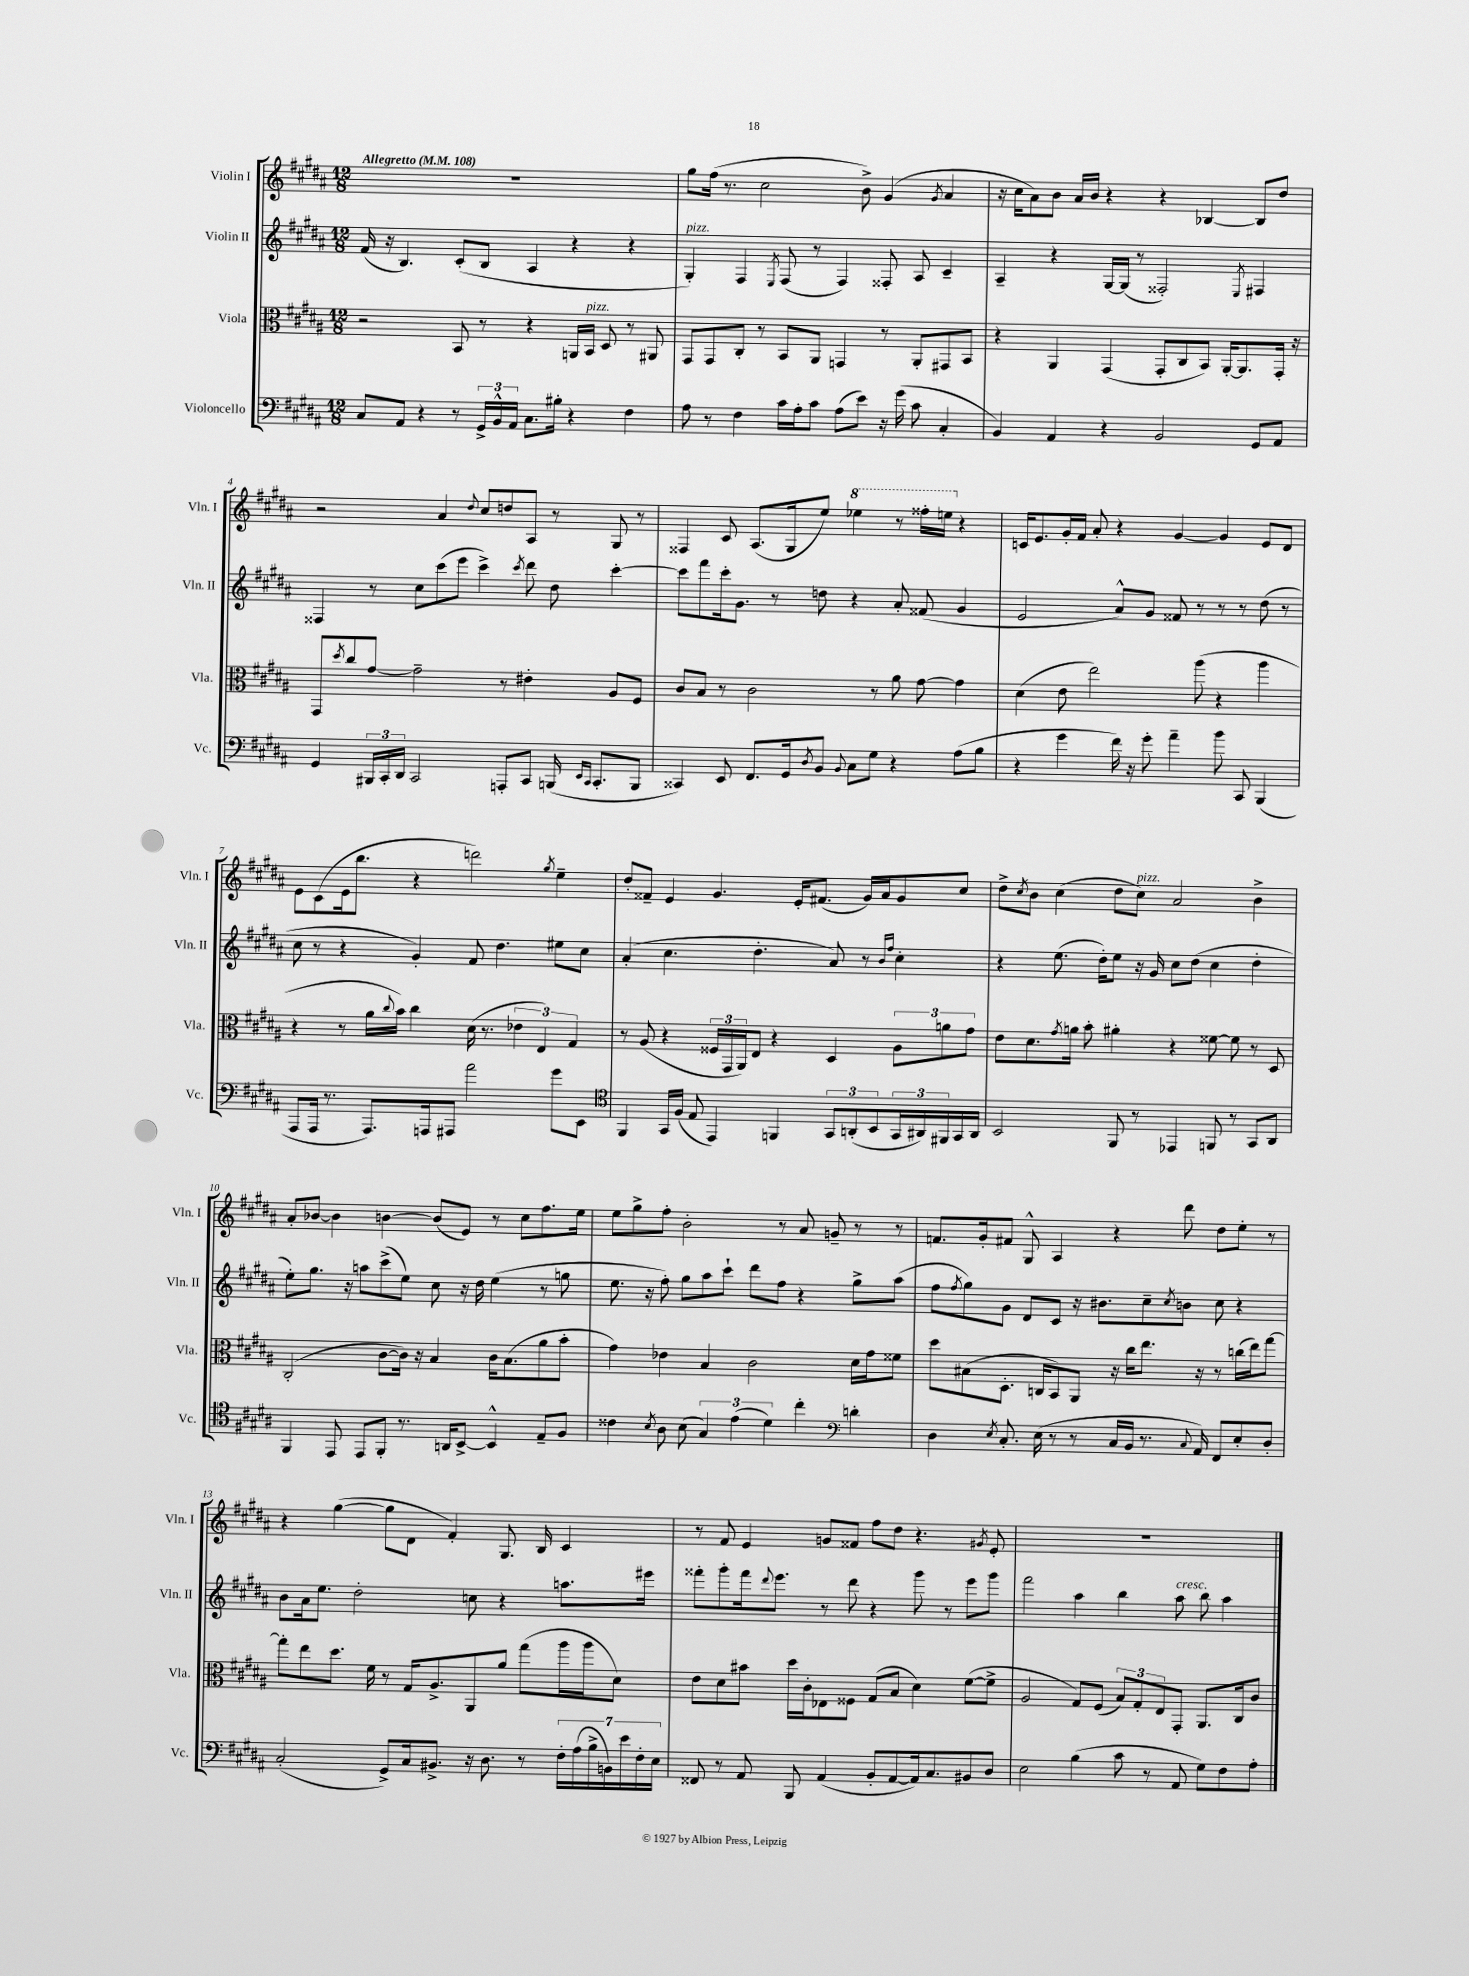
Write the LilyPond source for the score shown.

<<
\new StaffGroup <<
\new Staff = "s0" \with { instrumentName = "Violin I" shortInstrumentName = "Vln. I" } {
    \clef treble \key b \major \numericTimeSignature \time 12/8 \tempo "Allegretto" 4 = 108
    R1. |
    gis''8 fis''16( r8. cis''2 b'8->) gis'4( \acciaccatura { gis'8 } ais'4 |
    r16 cis''16 ais'8) b'8 ais'16 b'16 r4 r4 bes4~ bes8 dis''8 |
    r2 ais'4 \appoggiatura { dis''8 } cis''8 d''8 ais8 r8 gis8 r8 |
    fisis4 cis'8 ais8.( gis16 e''8) \ottava #1 ees'''4 r8 fisis'''16-. e'''16 \ottava #0 r4 |
    c'16 e'8. gis'16-. fis'16 ais'8-. r4 gis'4~ gis'4 e'8 dis'8 |
    e'8 cis'8( e'16 b''8. r4 d'''2) \acciaccatura { gis''8 } e''4-- |
    dis''8-. fisis'8-- e'4 gis'4. e'16-. fis'8.( gis'16) ais'16 gis'8 cis''8 |
    dis''8-> \acciaccatura { cis''8 } b'8 cis''4( dis''8 cis''8^\markup { \italic "pizz." }) ais'2 b'4-> |
    ais'8-. bes'8~ bes'4 b'4~ b'8( e'8) r8 cis''8 fis''8. e''16 |
    e''8 gis''8-> fis''8-. b'2-. r8 ais'8 g'8-- r8 r8 |
    f'8. gis'16-. fis'8 gis8-^ ais4 r4 dis'''8 dis''8 e''8-. r8 |
    r4 gis''4~( gis''8 dis'8 fis'4-.) gis8. b16 cis'4 |
    r8 fis'8 e'4 g'8 fisis'8 fis''8 dis''8 r4. \acciaccatura { gis'8 } e'8-. |
    R1. \bar "|." |
}
\new Staff = "s1" \with { instrumentName = "Violin II" shortInstrumentName = "Vln. II" } {
    \clef treble \key b \major \numericTimeSignature \time 12/8
    fis'16( r16 b4.) cis'8-.( b8 ais4 r4 r4 |
    gis4-.^\markup { \italic "pizz." }) fis4 \acciaccatura { e8 } fis8( r8 fis4) fisis8-. ais8 cis'4-- |
    ais4-- r4 gis16~ gis16( r8 fisis2-.) \acciaccatura { e8 } fis4 |
    fisis4 r8 cis''8 cis'''8( e'''8 cis'''4->) \acciaccatura { cis'''8 } dis'''8 dis''8 cis'''4~-. |
    cis'''8 fis'''8 cis'''16-. gis'8. r8 d''8 r4 ais'8-. fisis'8( gis'4 |
    e'2 ais'8-^) gis'8 fisis'8 r8 r8 r8 dis''8( r8 |
    cis''8 r8 r4 gis'4-.) fis'8 dis''4. eis''8 cis''8 |
    ais'4-.( cis''4. dis''4.-. ais'8) r8 \grace { b'16 fis''16 } cis''4-. |
    r4 e''8.( dis''16-.) e''8 r16 gis'16 cis''8 dis''8( cis''4 dis''4-. |
    e''8-.) gis''8. r16 a''8 cis'''8->( e''8) cis''8 r16 dis''16 e''4( r8 g''8 |
    e''8. r16 fis''8-.) gis''8 ais''8 cis'''8-! dis'''8 fis''8 r4 gis''8-> ais''8( |
    fis''8 \acciaccatura { fis''8 } gis''8) gis'8 dis'8 cis'8 r16 bis'8. cis''8-- \acciaccatura { cis''8 } b'8 cis''8 r4 |
    b'8 ais'16 e''8. dis''2-. c''8 r4 a''8. eis'''16 |
    fisis'''8-. gis'''8-. fisis'''16 \appoggiatura { dis'''8 } e'''8. r8 dis'''8 r4 gis'''8 r8 e'''8 gis'''8 |
    fis'''2 ais''4 b''4 ais''8^\markup { \italic "cresc." } b''8 ais''4 \bar "|." |
}
\new Staff = "s2" \with { instrumentName = "Viola" shortInstrumentName = "Vla." } {
    \clef alto \key b \major \numericTimeSignature \time 12/8
    r2 b,8 r8 r4 a,16 b,16^\markup { \italic "pizz." } dis8 r8 ais,8 |
    gis,8 gis,8 cis8-. r8 b,8 ais,8 g,4 r8 ais,8-. gis,8 b,8 |
    r4 ais,4 gis,4( gis,8-. cis8 b,8) ais,16~-. ais,8. gis,16-. r16 |
    gis,8 \acciaccatura { dis''8 } cis''8 gis'8~ gis'2-- r8 eis'4-. ais8 fis8 |
    cis'8 b8 r8 cis'2 r8 ais'8 gis'8~ gis'4 |
    dis'4( e'8 e''2) ais''8( r4 ais''4 |
    r4 r8 ais'16 \appoggiatura { cis''8 } b'16) cis''4 dis'16( r8. \tuplet 3/2 { ees'4 e4) gis4 } |
    r8 ais8( r4 \tuplet 3/2 { fisis16 gis,16 ais,16) } e8 r4 dis4 \tuplet 3/2 { ais8 a'8 gis'8 } |
    e'8 dis'8. \acciaccatura { gis'8 } a'16 b'8-. ais'4-. r4 fisis'8~ fisis'8 r8 dis8 |
    cis2-.( cis'8~ cis'16) r16 b4 cis'16 b8.( ais'8 b'8-. |
    gis'4) ees'4 b4 cis'2 dis'16 gis'16 fisis'8 |
    dis''8 bis8( dis8.-. c16 b,8) ais,8 r16 cis''16 e''8. r16 r8 c''16( e''16) gis''8~ |
    gis''8-. e''8 dis''8. fis'16 r8 gis16 ais8.-> ais,8 ais'8 gis''8( ais''16 ais''16 dis'8) |
    e'8 dis'8 bis'8 dis''16 cis'16-. ees8 fisis8 gis8( b8 dis'4) fis'8~( fis'8-> |
    ais2 gis8) fis8( \tuplet 3/2 { b8) gis8-. e8 } gis,8-. ais,8. cis16 cis'8 \bar "|." |
}
\new Staff = "s3" \with { instrumentName = "Violoncello" shortInstrumentName = "Vc." } {
    \clef bass \key b \major \numericTimeSignature \time 12/8
    cis8 ais,8 r4 r8 \tuplet 3/2 { gis,16-> b,16-^ ais,16 } cis8. bis16-. r4 fis4 |
    ais8 r8 fis4 cis'16 ais16-. cis'8 ais8( e'8) r16 gis'16( cis'8 cis4-. |
    b,4) ais,4 r4 b,2 gis,8 ais,8 |
    gis,4 \tuplet 3/2 { bis,,16 cis,16-. dis,16 } cis,2 a,,8-. cis,8 b,,16( \grace { e,16 cis,16 } cis,8.-. b,,8 |
    cisis,4) e,8 fis,8. gis,16 \acciaccatura { dis8 } b,8 \appoggiatura { b,8 } cis8 gis8 r4 ais8( b8 |
    r4 gis'4 fis'16) r16 gis'8-. ais'4-- b'8 cis,8 b,,4( |
    ais,,8 ais,,16 r8. ais,,8.) a,,16 ais,,8 ais'2 gis'8 e,8 |
    \clef tenor fis,4 gis,16 fis16( e8 e,4) f,4 \tuplet 3/2 { gis,8 a,8-.( b,8 } \tuplet 3/2 { gis,16 ais,16) fis,16 } gis,16 ais,16 |
    b,2 fis,8 r8 ees,4 f,8 r8 gis,8 ais,8 |
    fis,4 e,8 e,8 fis,8-. r8. a,16 b,8~-> b,4-^ e8-- fis8 |
    cisis'4 \acciaccatura { b8 } ais8 b8( \tuplet 3/2 { gis4) e'4( dis'4) } cis''4-. \clef bass d'4-. |
    dis4 \acciaccatura { e8 } cis8.-. e16( r8 r8 cis16 b,16 r8. \appoggiatura { cis8 } ais,16) fis,8 e8-. dis8-. |
    cis2-.( gis,8->) cis16 bis,8.-> r16 dis8. r8 \tuplet 7/4 { fis16-. ais16( b16-> b,16) e'16 fis16-. e16 } |
    fisis,8 r8 ais,8 b,,8 ais,4( b,8-. ais,8~ ais,16) cis8. bis,8 dis8 |
    e2 b4( cis'8 r8 ais,8 gis8) fis8 ais8-. \bar "|." |
}
>>
>>
